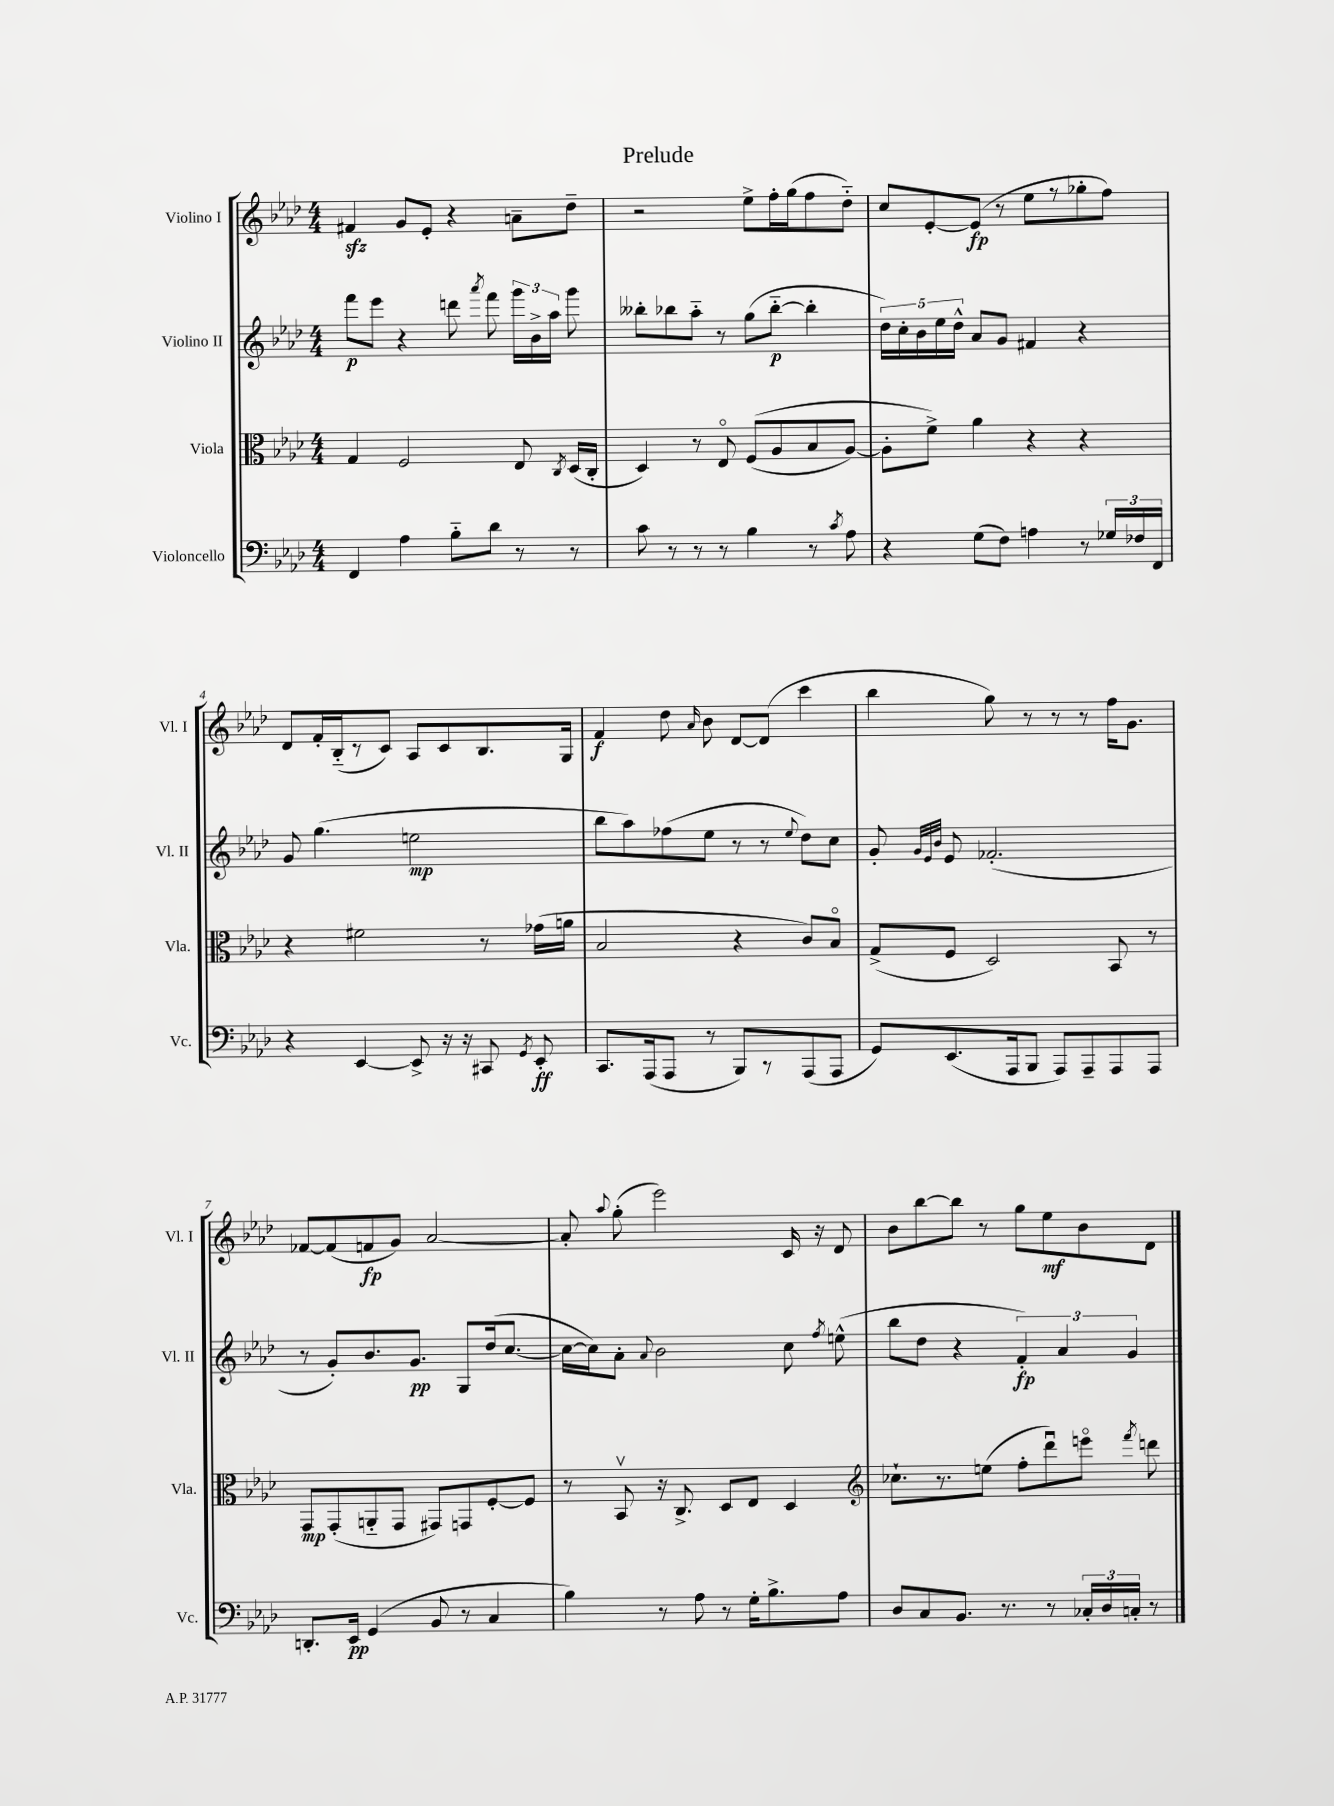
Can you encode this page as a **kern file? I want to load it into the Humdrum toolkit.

**kern	**dynam	**kern	**dynam	**kern	**dynam	**kern	**dynam
*part4	*part4	*part3	*part3	*part2	*part2	*part1	*part1
*staff4	*staff4	*staff3	*staff3	*staff2	*staff2	*staff1	*staff1
*I"Violoncello	*	*I"Viola	*	*I"Violino II	*	*I"Violino I	*
*I'Vc.	*	*I'Vla.	*	*I'Vl. II	*	*I'Vl. I	*
*clefF4	*	*clefC3	*	*clefG2	*	*clefG2	*
*k[b-e-a-d-]	*	*k[b-e-a-d-]	*	*k[b-e-a-d-]	*	*k[b-e-a-d-]	*
*M4/4	*	*M4/4	*	*M4/4	*	*M4/4	*
=1	=1	=1	=1	=1	=1	=1	=1
4FF/	.	4G/	.	8fff\L	p	4f#Xzz/	.
.	.	.	.	8eee-\J	.	.	.
4A-\	.	2F/	.	4r	.	8g/L	.
.	.	.	.	.	.	8e-'/J	.
8B-\L	.	.	.	8dddn\	.	4r	.
.	.	.	.	8qaaa-/	.	.	.
8d-\J	.	.	.	8fff\	.	.	.
8r	.	8E-/	.	24ggg\LL	.	8an~\L	.
.	.	.	.	24b-^\	.	.	.
.	.	.	.	24aa-\JJ	.	.	.
.	.	8qC/	.	.	.	.	.
8r	.	(16D-/LL	.	8ggg\	.	8dd-~\J	.
.	.	16C'/JJ	.	.	.	.	.
=2	=2	=2	=2	=2	=2	=2	=2
8c\	.	4D-/)	.	8bb--X'\L	.	2r	.
8r	.	.	.	8bb-X\	.	.	.
8r	.	8r	.	8aa-\J	.	.	.
8r	.	8E-/	.	8r	.	.	.
4B-\	.	((8F/L	.	(8gg\L	.	8ee-^\L	.
.	.	8A-/	.	[8bb-\J	p	16ff'\L	.
.	.	.	.	.	.	(16gg\J	.
8r	.	8B-/	.	4bb-'\]	.	8ff\	.
8qc/	.	.	.	.	.	.	.
8A-\	.	[8A-/J)	.	.	.	8dd-\J)	.
=3	=3	=3	=3	=3	=3	=3	=3
4r	.	8A-'\L]	.	20dd-\LL)	.	8cc/L	.
.	.	.	.	20cc'\	.	.	.
.	.	.	.	20b-\	.	.	.
.	.	8f^\J)	.	.	.	[8e-'/	.
.	.	.	.	20ee-\	.	.	.
.	.	.	.	20dd-^^\JJ	.	.	.
(8G\L	.	4a-\	.	8a-/L	.	(8e-/J]	fp
8F\J)	.	.	.	8g/J	.	8r	.
4An\	.	4r	.	4f#X/	.	8ee-\L	.
.	.	.	.	.	.	8r	.
8r	.	4r	.	4r	.	8gg-X'\	.
24G-X/LL	.	.	.	.	.	8ff\J)	.
24F-X/	.	.	.	.	.	.	.
24FF/JJ	.	.	.	.	.	.	.
!!LO:LB:g=z
=4	=4	=4	=4	=4	=4	=4	=4
4r	.	4r	.	8g/	.	8d-/L	.
.	.	.	.	(4.gg\	.	16f'/L	.
.	.	.	.	.	.	(16B-/J	.
[4EE-/	.	2f#X\	.	.	.	8r	.
.	.	.	.	.	.	8c/J)	.
8EE-^/]	.	.	.	2een\	mp	8A-/L	.
16r	.	.	.	.	.	8c/	.
16r	.	.	.	.	.	.	.
8CC#X/	.	8r	.	.	.	8.B-/	.
8qGG/	.	.	.	.	.	.	.
8EE-'/	ff	(16g-X\LL	.	.	.	.	.
.	.	16an\JJ	.	.	.	16G/Jk	.
=5	=5	=5	=5	=5	=5	=5	=5
8.CC/L	.	2B-/	.	8bb-\L	.	4f/	f
.	.	.	.	8aa-\)	.	.	.
(16AAA-/k	.	.	.	.	.	.	.
8AAA-/J	.	.	.	(8ff-X\	.	8dd-\	.
.	.	.	.	.	.	16qqa-/	.
8r	.	.	.	8ee-\J	.	8b-\	.
8BBB-/L)	.	4r	.	8r	.	[8d-/L	.
8r	.	.	.	8r	.	(8d-/J]	.
.	.	.	.	8qqee-/	.	.	.
(8AAA-/	.	8c/L)	.	8dd-\L)	.	4ccc\	.
8AAA-/J	.	8B-/J	.	8cc\J	.	.	.
=6	=6	=6	=6	=6	=6	=6	=6
8GG/L)	.	(8G^/L	.	8g'/	.	4bb-\	.
.	.	.	.	32qqg/LLL	.	.	.
.	.	.	.	32qqe-/	.	.	.
.	.	.	.	32qqb-/JJJ	.	.	.
(8.EE-/	.	8F/J	.	8e-/	.	.	.
.	.	2D-/)	.	(2.f-X'/	.	8gg\)	.
16AAA-/k	.	.	.	.	.	.	.
8BBB-/J	.	.	.	.	.	8r	.
8AAA-/L)	.	.	.	.	.	8r	.
8AAA-~/	.	.	.	.	.	8r	.
8AAA-/	.	8BB-/	.	.	.	16ff\KL	.
.	.	.	.	.	.	8.g\J	.
8AAA-/J	.	8r	.	.	.	.	.
!!LO:LB:g=z
=7	=7	=7	=7	=7	=7	=7	=7
8.DDn'/L	.	8GG/L	mp	8r	.	[8f-X/L	.
.	.	(8GG'/	.	8g'/L)	.	(8f-/]	.
16EE-/Jk	pp	.	.	.	.	.	.
(4GG/	.	8AAn/	.	8.b-/	.	8fn/	fp
.	.	8GG/J	.	.	.	8g/J)	.
.	.	.	.	8.g/J	pp	.	.
8BB-/	.	8GG#X/L)	.	.	.	[2a-/	.
8r	.	8GGn/	.	8G/L	.	.	.
4C/	.	[8F'/	.	(16dd-/k	.	.	.
.	.	.	.	[8.cc/J	.	.	.
.	.	8F/J]	.	.	.	.	.
=8	=8	=8	=8	=8	=8	=8	=8
4B-\)	.	8r	.	16cc\LL_	.	8a-'/]	.
.	.	.	.	16cc\J])	.	.	.
.	.	.	.	.	.	8qqaa-/	.
.	.	8BB-v/	.	8a-'\J	.	(8gg'\	.
.	.	.	.	8qqa-/	.	.	.
8r	.	16r	.	2b-\	.	2eee-\)	.
.	.	8.C^/	.	.	.	.	.
8A-\	.	.	.	.	.	.	.
8r	.	8D-/L	.	.	.	.	.
16G'\KL	.	8E-/J	.	.	.	.	.
8.B-^\	.	.	.	.	.	.	.
.	.	4D-/	.	8cc\	.	16c/	.
.	.	.	.	.	.	16r	.
.	.	.	.	8qff/	.	.	.
8A-\J	.	.	.	(8een^^\	.	8d-/	.
=9	=9	=9	=9	=9	=9	=9	=9
*	*	*clefG2	*	*	*	*	*
8D-/L	.	8.cc-X`\L	.	8bb-\L	.	8b-\L	.
8C/	.	.	.	8dd-\J	.	[8bb-\	.
.	.	8.r	.	.	.	.	.
8.BB-/J	.	.	.	4r	.	8bb-\J]	.
.	.	(8een\J	.	.	.	8r	.
8.r	.	.	.	.	.	.	.
.	.	8ff'\L	.	6f'/)	fp	8gg\L	.
8r	.	8ddd-u\)	.	.	.	8ee-\	mf
.	.	.	.	6a-/	.	.	.
24C-X'/LL	.	8eeen\J	.	.	.	8b-\	.
24D-/	.	.	.	.	.	.	.
24Cn'/JJ	.	.	.	6g/	.	.	.
.	.	8qfff/	.	.	.	.	.
8r	.	8dddn\	.	.	.	8d-\J	.
==	==	==	==	==	==	==	==
*-	*-	*-	*-	*-	*-	*-	*-
